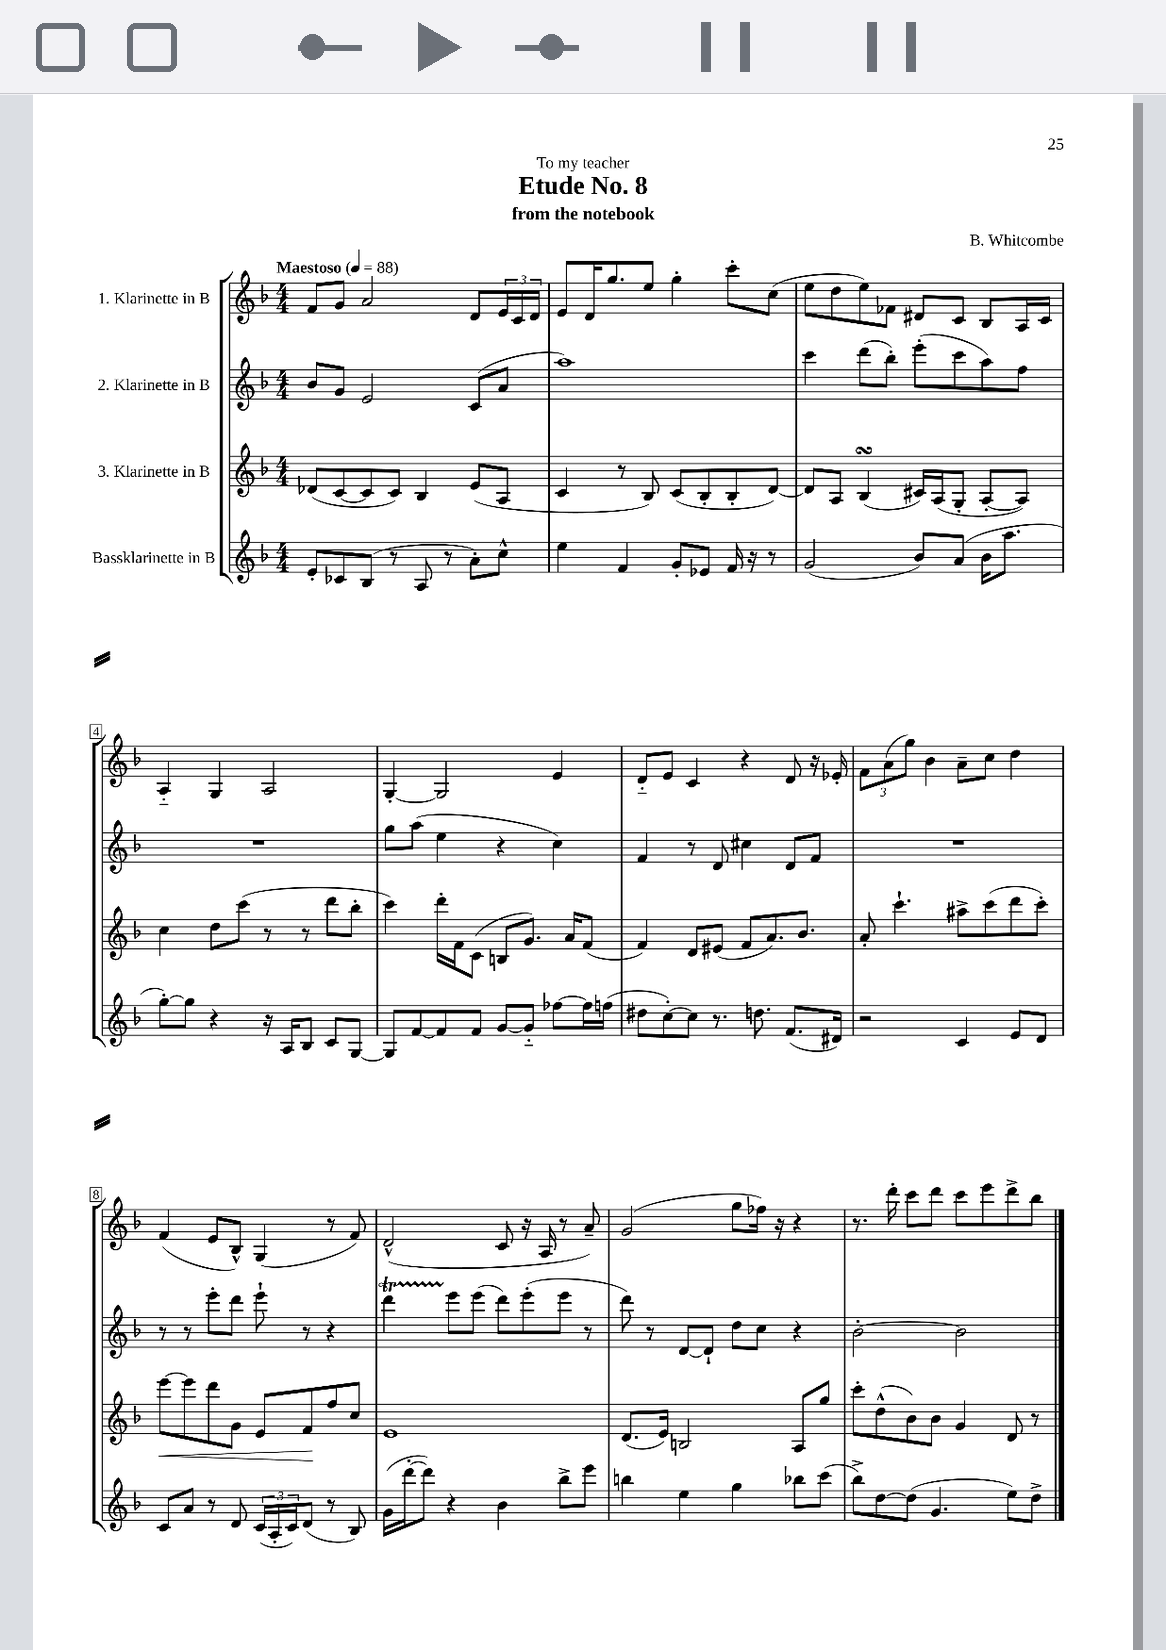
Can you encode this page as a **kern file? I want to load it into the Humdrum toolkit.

**kern	**kern	**dynam	**kern	**kern
*part4	*part3	*part3	*part2	*part1
*staff4	*staff3	*staff3	*staff2	*staff1
*I"Bassklarinette in B	*I"3. Klarinette in B	*	*I"2. Klarinette in B	*I"1. Klarinette in B
*clefG2	*clefG2	*	*clefG2	*clefG2
*k[b-]	*k[b-]	*	*k[b-]	*k[b-]
*M4/4	*M4/4	*	*M4/4	*M4/4
*MM88	*MM88	*	*MM88	*MM88
=1	=1	=1	=1	=1
!	!	!	!	!LO:TX:a:B:t=Maestoso
8e'/L	(8d-X/L	.	8b-/L	8f/L
8c-X/	[8c/	.	8g/J	8g/J
(8B-/J	8c/]	.	2e/	2a/
8r	8c/J)	.	.	.
8A/	4B-/	.	.	.
8r	.	.	.	.
8a'\L)	(8e/L	.	(8c/L	8d/L
8cc^^\J	8A/J	.	8a/J	24e/L
.	.	.	.	24c/
.	.	.	.	24d/JJ
=2	=2	=2	=2	=2
4ee\	4c/	.	1aa)	8e/L
.	.	.	.	16d/K
.	.	.	.	8.gg/
4f/	8r	.	.	.
.	8B-/)	.	.	8ee/J
8g'/L	(8c/L	.	.	4gg'\
8e-X/J	8B-'/	.	.	.
16f/	8B-'/	.	.	8ccc'\L
16r	.	.	.	.
8r	[8d/J)	.	.	(8cc\J
=3	=3	=3	=3	=3
(2g/	8d/L]	.	4ccc\	8ee\L
.	8A/J	.	.	8dd\
.	(4B-sSSs/	.	(8ddd\L	8ee\)
.	.	.	8bb-'\J)	8f-X\J
8b-/L)	16c#X/LL)	.	(8eee'\L	8d#X/L
.	(16A/J	.	.	.
(8a/J	8G'/J	.	8ccc\	8c/J
16b-\KL	[8A'/L	.	8aa\)	8B-/L
8.aa\J	.	.	.	.
.	8A/J])	.	8ff\J	16A/L
.	.	.	.	16c/JJ
!!LO:LB:g=z
=4	=4	=4	=4	=4
[8gg'\L)	4cc\	.	1r	4A/
8gg\J]	.	.	.	.
4r	8dd\L	.	.	4G/
.	(8ccc\J	.	.	.
16r	8r	.	.	2A/
16A/KL	.	.	.	.
8B-/J	8r	.	.	.
8c/L	8ddd\L	.	.	.
[8G/J	8bb-'\J	.	.	.
=5	=5	=5	=5	=5
8G/L]	4ccc\)	.	8gg\L	[4G'/
[8f/	.	.	(8aa\J	.
8f/]	16ddd'\LL	.	4ee\	2G/]
.	16f\J	.	.	.
8f/J	(8c\J	.	.	.
[8g/L	8Bn/L	.	4r	.
8g/J]	8.g/J)	.	.	.
[8ff-X\L	.	.	4cc\)	4e/
.	16a/KL	.	.	.
16ff-\L]	(8f/J	.	.	.
(16ffn\JJ	.	.	.	.
=6	=6	=6	=6	=6
8dd#X\L	4f/)	.	4f/	8d/L
[8cc'\)	.	.	.	8e/J
8cc\J]	8d/L	.	8r	4c/
8.r	(8e#X/J	.	8d/	.
.	8f/L	.	4cc#X\	4r
8.ddn\	.	.	.	.
.	8.a/)	.	.	.
(8.f/L	.	.	8d/L	8d/
.	8.b-/J	.	.	.
.	.	.	8f/J	16r
16d#X/Jk)	.	.	.	16e-X'/
=7	=7	=7	=7	=7
2r	8a'/	.	1r	12f\L
.	.	.	.	(12a\
.	4.ccc`\	.	.	.
.	.	.	.	12gg\J)
.	.	.	.	4b-\
4c/	8aa#X^\L	.	.	8a~\L
.	(8ccc\	.	.	8cc\J
8e/L	8ddd\	.	.	4dd\
8d/J	8ccc'\J)	.	.	.
!!LO:LB:g=z
=8	=8	=8	=8	=8
!	!	!LO:HP:b	!	!
8c/L	[8eee\L	<	8r	(4f/
8a/J	8eee\]	.	8r	.
8r	8ddd\	.	8eee'\L	8e/L
8d/	8g\J	.	8ddd\J	8B-^^/J)
(24c/LL	8e/L	.	8eee`\	(4G/
24A'/	.	.	.	.
24c/J)	.	.	.	.
(8d/J	8f/	.	8r	.
8r	8ff/	[	4r	8r
8B-/)	8cc/J	.	.	8f/)
=9	=9	=9	=9	=9
(16g\LL	1e	.	4dddT\	(2d^^/
[16ddd'\J	.	.	.	.
8ddd\J])	.	.	.	.
4r	.	.	8eee\L	.
.	.	.	(8eee\J	.
4b-\	.	.	8ddd\L)	8c/
.	.	.	(8eee'\	16r
.	.	.	.	16A/
8bb-^\L	.	.	8eee\J	8r
8eee\J	.	.	8r	8a~/)
=10	=10	=10	=10	=10
4bbn\	(8.d/L	.	8ddd\)	(2g/
.	.	.	8r	.
.	16e/Jk)	.	.	.
4ee\	2Bn/	.	[8d/L	.
.	.	.	8d`/J]	.
4gg\	.	.	8dd\L	8gg\L
.	.	.	8cc\J	16ff-X\Jk)
.	.	.	.	16r
8bb-X\L	8A/L	.	4r	4r
(8ccc\J	8gg/J	.	.	.
=11	=11	=11	=11	=11
8bb-^\L)	8ccc'\L	.	[2b-'\	8.r
[8dd\	(8dd^^\	.	.	.
.	.	.	.	16ddd'\
(8dd\J]	8b-\)	.	.	8ccc\L
4.g/	8b-\J	.	.	8ddd\J
.	4g/	.	2b-\]	8ccc\L
.	.	.	.	8eee\
8ee\L)	8d/	.	.	8ddd^\
8dd^\J	8r	.	.	8bb-\J
==	==	==	==	==
*-	*-	*-	*-	*-
